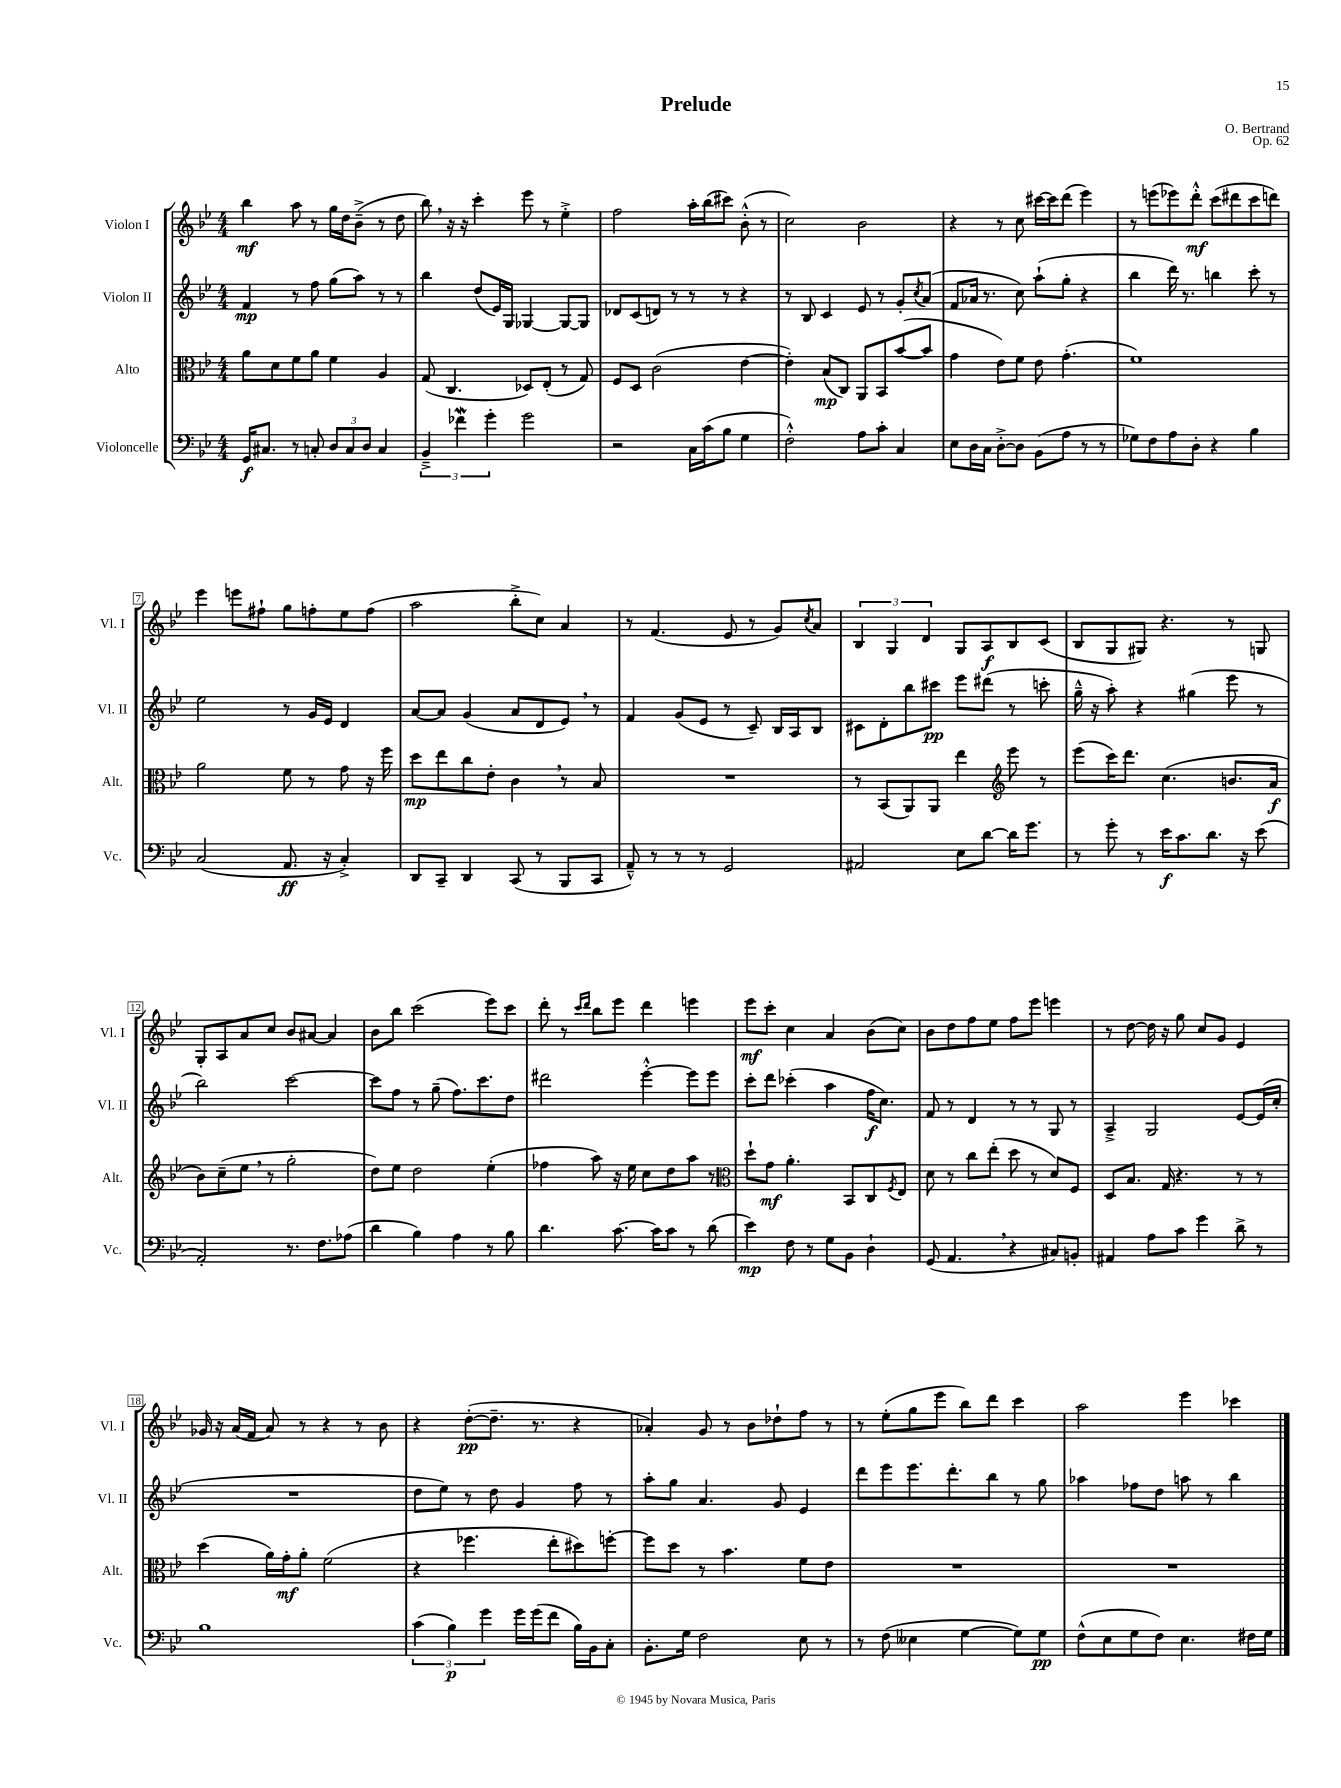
\header { title = "Prelude" composer = "O. Bertrand" opus = "Op. 62" }
<<
\new StaffGroup <<
\new Staff = "s0" \with { instrumentName = "Violon I" shortInstrumentName = "Vl. I" } {
    \clef treble \key bes \major \numericTimeSignature \time 4/4
    bes''4\mf a''8 r8 g''16 d''16 bes'8--->( r8 d''8 |
    bes''8) \breathe r16 r16 c'''4-. ees'''8 r8 ees''4-.-> |
    f''2 a''16-. bes''16( cis'''8) bes'8-.-^( r8 |
    c''2) bes'2 |
    r4 r8 c''8 cis'''16~ cis'''16 d'''8( ees'''4) |
    r8 e'''8( ees'''8) d'''8-.-^\mf c'''8( dis'''8 c'''8 d'''8) |
    ees'''4 e'''8 fis''8-! g''8 f''8-. ees''8 f''8( |
    a''2 bes''8-.-> c''8) a'4 |
    r8 f'4.( ees'8 r8 g'8) \acciaccatura { c''8 } a'8 |
    \tuplet 3/2 { bes4 g4 d'4 } g8 a8\f bes8 c'8( |
    bes8 g8 gis8) r4. r8 g8 |
    g8-. a8 a'8 c''8 bes'8 ais'8~ ais'4 |
    bes'8 bes''8 c'''2( ees'''8) c'''8 |
    d'''8-. r8 \grace { c'''16 d'''16 } bes''8 ees'''8 d'''4 e'''4 |
    ees'''8\mf c'''8-. c''4 a'4 bes'8( c''8) |
    bes'8 d''8 f''8 ees''8 f''8 ees'''8 e'''4 |
    r8 d''8~ d''16 r16 g''8 c''8 g'8 ees'4 |
    ges'16 r16 a'16( f'16 a'8) r8 r4 r8 bes'8 |
    r4 d''8~-.\pp( d''8.-- r8. r4 |
    aes'4-.) g'8 r8 bes'8 des''8-! f''8 r8 |
    r8 ees''8-.( g''8 ees'''8 bes''8) d'''8 c'''4 |
    a''2 ees'''4 ces'''4 \bar "|." |
}
\new Staff = "s1" \with { instrumentName = "Violon II" shortInstrumentName = "Vl. II" } {
    \clef treble \key bes \major \numericTimeSignature \time 4/4
    f'4\mp r8 f''8 g''8( a''8) r8 r8 |
    bes''4 d''8( ees'16) g16 ges4~ ges8~ ges8 |
    des'8 c'8( d'8) r8 r8 r8 r4 |
    r8 bes8 c'4 ees'8 r8 g'8-. \acciaccatura { c''8 } a'8( |
    f'8 aes'16 r8. c''8) a''8-!( g''8-. r4 |
    bes''4 d'''16) r8. b''4 c'''8-. r8 |
    ees''2 r8 g'16 ees'16 d'4 |
    a'8~ a'8 g'4( a'8 d'8 ees'8) \breathe r8 |
    f'4 g'8( ees'8 r8 c'8--) bes16 a16 bes8 |
    cis'8 d'8-. bes''8 cis'''8\pp ees'''8 dis'''8( r8 c'''8-. |
    g''16---^ r16 a''8-.) r4 gis''4( ees'''8 r8 |
    bes''2) c'''2~ |
    c'''8 f''8 r8 g''8--( f''8.) c'''8. d''8 |
    dis'''2 ees'''4~-.-^ ees'''8 ees'''8 |
    c'''8-. d'''8 ces'''4-.( a''4 f''16\f c''8.) |
    f'8 r8 d'4 r8 r8 g8 r8 |
    a4---> g2 ees'8~ ees'16( c''16-. |
    R1 |
    d''8 ees''8) r8 d''8 g'4 f''8 r8 |
    a''8-. g''8 a'4. g'8 ees'4 |
    d'''8 ees'''8 ees'''8. d'''8.-. bes''8 r8 g''8 |
    aes''4 fes''8 d''8 a''8 r8 bes''4 \bar "|." |
}
\new Staff = "s2" \with { instrumentName = "Alto" shortInstrumentName = "Alt." } {
    \clef alto \key bes \major \numericTimeSignature \time 4/4
    a'8 d'8 f'8 a'8 f'4 a4 |
    g8( c4. des8) ees8-.( r8 g8) |
    f8 d8 c'2( ees'4~ |
    ees'4-.) bes8\mp( c8) a,8 bes,8 bes'8~( bes'8 |
    g'4 ees'8) f'8 ees'8 g'4.-.( |
    f'1) |
    a'2 f'8 r8 g'8 r16 f''16 |
    d''8\mp ees''8 c''8 ees'8-. c'4 \breathe r8 bes8 |
    R1 |
    r8 bes,8( a,8) a,8 ees''4 \clef treble ees'''8 r8 |
    ees'''8( c'''16) d'''8. c''4.( b'8. a'16\f |
    bes'8) c''8--( ees''8 \breathe r8 g''2-. |
    d''8) ees''8 d''2 ees''4-.( |
    fes''4 a''8) r16 ees''16 c''8 d''8 a''8 r8 |
    \clef alto d''8-! g'8\mf a'4.-. bes,8 c8 \acciaccatura { f8 } ees8 |
    d'8 r8 c''8 ees''8-.( d''8 r8 d'8) f8 |
    d8 bes8. g16 r4. r8 r8 |
    d''4( a'16) g'16-.\mf a'8-. f'2( |
    r4 fes''4. ees''8-. dis''8) f''8~-. |
    f''8 d''8 r8 bes'4. f'8 ees'8 |
    R1 |
    R1 \bar "|." |
}
\new Staff = "s3" \with { instrumentName = "Violoncelle" shortInstrumentName = "Vc." } {
    \clef bass \key bes \major \numericTimeSignature \time 4/4
    g,16\f cis8. r8 c8-. \tuplet 3/2 { d8 c8 d8 } c4 |
    \tuplet 3/2 { bes,4---> fes'4\mordent g'4-. } g'2 |
    r2 c16 c'16( bes8 g4 |
    f2-.-^) a8 c'8-. c4 |
    ees8 d16 c16 d8~-.-> d8 bes,8( a8 r8 r8 |
    ges8) f8 a8 d8-. r4 bes4 |
    c2( a,8.\ff r16 c4-.->) |
    d,8 c,8-- d,4 c,8( r8 bes,,8 c,8 |
    a,8---^) r8 r8 r8 g,2 |
    ais,2 ees8 d'8~ d'16 g'8. |
    r8 g'8-. r8 ees'16\f c'8. d'8. r16 ees'8( |
    a,2-.) r8. f8. aes8( |
    d'4 bes4) a4 r8 bes8 |
    d'4. c'8.~ c'16 c'8 r8 d'8( |
    ees'4\mp) f8 r8 g8 bes,8 d4-! |
    g,8( a,4. \breathe r4 cis8) b,8-. |
    ais,4 a8 c'8 g'4 d'8-> r8 |
    bes1 |
    \tuplet 3/2 { c'4( bes4\p) g'4 } g'16 g'16( f'8 bes16) bes,16 c8-. |
    bes,8.-. g16 f2 ees8 r8 |
    r8 f8( eeses4 g4~ g8) g8\pp |
    f8-^( ees8 g8 f8) ees4. fis16 g16 \bar "|." |
}
>>
>>
\layout { \context { \Score \override BarNumber.stencil = #(make-stencil-boxer 0.1 0.3 ly:text-interface::print) } }
